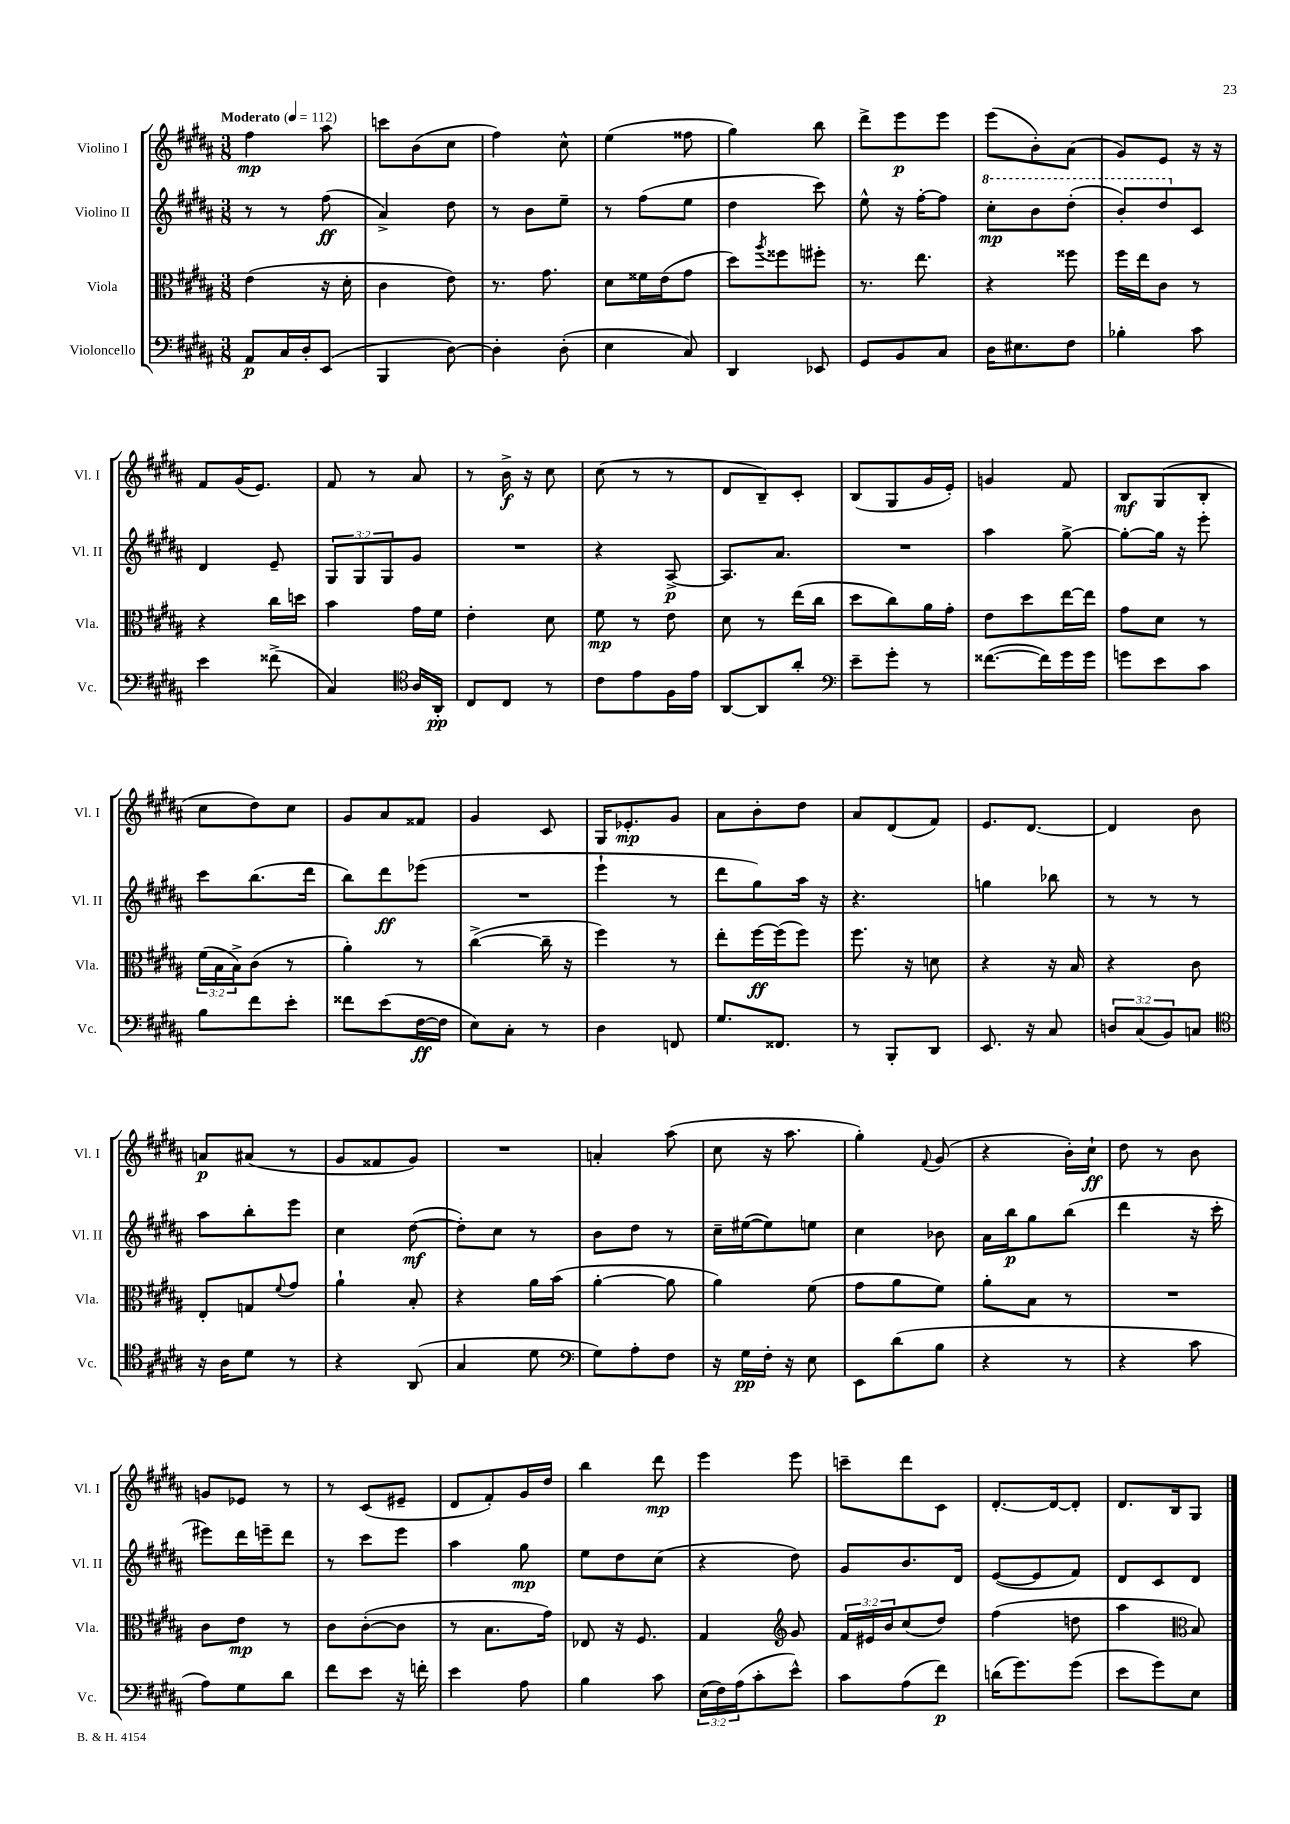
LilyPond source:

<<
\new StaffGroup <<
\new Staff = "s0" \with { instrumentName = "Violino I" shortInstrumentName = "Vl. I" } {
    \clef treble \key b \major \numericTimeSignature \time 3/8 \tempo "Moderato" 4 = 112
    fis''4\mp ais''8 |
    c'''8 b'8( cis''8 |
    fis''4) cis''8-^ |
    e''4( fisis''8 |
    gis''4) b''8 |
    dis'''8-> e'''8\p e'''8 |
    e'''8( b'8-.) ais'8( |
    gis'8) e'8 r16 r16 |
    fis'8 gis'16( e'8.) |
    fis'8 r8 ais'8 |
    r8 b'16->\f r16 cis''8 |
    cis''8( r8 r8 |
    dis'8 b8--) cis'8-. |
    b8( gis8 gis'16 e'16-.) |
    g'4 fis'8 |
    b8\mf gis8( b8-. |
    cis''8 dis''8) cis''8 |
    gis'8 ais'8 fisis'8 |
    gis'4 cis'8 |
    gis16 ees'8.-.\mp gis'8 |
    ais'8 b'8-. dis''8 |
    ais'8 dis'8( fis'8) |
    e'8. dis'8.~ |
    dis'4 b'8 |
    a'8\p ais'8( r8 |
    gis'8 fisis'8 gis'8) |
    R4. |
    a'4-. ais''8( |
    cis''8 r16 ais''8. |
    gis''4-.) \appoggiatura { fis'8 } gis'8( |
    r4 b'16-.) cis''16-!\ff |
    dis''8 r8 b'8 |
    g'8 ees'8 r8 |
    r8 cis'8( eis'8-- |
    dis'8 fis'8-.) gis'16 dis''16 |
    b''4 dis'''8\mp |
    e'''4 e'''8 |
    c'''8-- dis'''8 cis'8 |
    dis'8.~-. dis'16~ dis'8-. |
    dis'8. b16 gis8 \bar "|." |
}
\new Staff = "s1" \with { instrumentName = "Violino II" shortInstrumentName = "Vl. II" } {
    \clef treble \key b \major \numericTimeSignature \time 3/8 \override Staff.TupletNumber.text = #tuplet-number::calc-fraction-text
    r8 r8 fis''8\ff( |
    ais'4->) dis''8 |
    r8 b'8 e''8-- |
    r8 fis''8( e''8 |
    dis''4 cis'''8) |
    e''8-^ r16 fis''16~-. fis''8 |
    \ottava #1 cis'''8-.\mp b''8 dis'''8-.( |
    b''8-.) dis'''8 \ottava #0 cis'8 |
    dis'4 e'8-- |
    \tuplet 3/2 { gis8 gis8 gis8 } gis'8 |
    R4. |
    r4 ais8~->\p |
    ais8. ais'8. |
    R4. |
    ais''4 gis''8~-> |
    gis''8~-. gis''16 r16 e'''8-. |
    cis'''8 b''8.( dis'''16 |
    b''8) dis'''8\ff ees'''8( |
    R4. |
    e'''4-! r8 |
    dis'''8 gis''8) ais''16 r16 |
    r4. |
    g''4 bes''8 |
    r8 r8 r8 |
    ais''8 b''8-. e'''8 |
    cis''4 dis''8~\mf( |
    dis''8-.) cis''8 r8 |
    b'8 dis''8 r8 |
    cis''16-- eis''16~( eis''8) e''8 |
    cis''4 bes'8 |
    ais'16 b''16\p gis''8 b''8( |
    dis'''4 r16 cis'''16-. |
    eis'''8) dis'''16 e'''16-- dis'''8 |
    r8 cis'''8 e'''8 |
    ais''4 gis''8\mp |
    e''8 dis''8 cis''8( |
    r4 dis''8) |
    gis'8 b'8. dis'16 |
    e'8~( e'8 fis'8) |
    dis'8 cis'8 dis'8 \bar "|." |
}
\new Staff = "s2" \with { instrumentName = "Viola" shortInstrumentName = "Vla." } {
    \clef alto \key b \major \numericTimeSignature \time 3/8 \override Staff.TupletNumber.text = #tuplet-number::calc-fraction-text
    e'4( r16 dis'16-. |
    cis'4 e'8) |
    r8. gis'8. |
    dis'8 fisis'16 e'16( gis'8 |
    dis''8) \acciaccatura { ais''8 } fisis''8 fis''8-. |
    r8. e''8. |
    r4 fisis''8 |
    fis''16 e''16 cis'8 r8 |
    r4 cis''16 d''16 |
    b'4 gis'16 fis'16 |
    e'4-. dis'8 |
    fis'8\mp r8 e'8 |
    dis'8 r8 e''16( cis''16 |
    dis''8 cis''8) ais'16 gis'16-. |
    e'8 dis''8 e''16~ e''16 |
    gis'8 dis'8 r8 |
    \tuplet 3/2 { fis'16( b16 b16->) } cis'8( r8 |
    ais'4-.) r8 |
    cis''4~->( cis''16-- r16 |
    fis''4) r8 |
    e''8-. fis''16~\ff fis''16( fis''8) |
    fis''8. r16 d'8 |
    r4 r16 b16 |
    r4 cis'8 |
    e8-. g8 \appoggiatura { fis'8 } gis'8 |
    ais'4-! b8-. |
    r4 ais'16 b'16( |
    ais'4~-. ais'8 |
    ais'4) fis'8( |
    gis'8 ais'8 fis'8) |
    ais'8-. b8 r8 |
    R4. |
    cis'8 e'8\mp r8 |
    cis'8 cis'8~-.( cis'8 |
    r8 b8. gis'16) |
    ees8 r16 fis8. |
    gis4 \clef treble gis'8 |
    \tuplet 3/2 { fis'16 eis'16 b'16 } cis''8( dis''8) |
    fis''4( d''8 |
    ais''4 \clef alto b8) \bar "|." |
}
\new Staff = "s3" \with { instrumentName = "Violoncello" shortInstrumentName = "Vc." } {
    \clef bass \key b \major \numericTimeSignature \time 3/8 \override Staff.TupletNumber.text = #tuplet-number::calc-fraction-text
    ais,8\p cis16 dis16-. e,8( |
    b,,4 dis8~) |
    dis4-. dis8-.( |
    e4 cis8) |
    dis,4 ees,8 |
    gis,8 b,8 cis8 |
    dis16 eis8. fis8 |
    bes4-. cis'8 |
    e'4 fisis'8->( |
    cis4) \clef tenor ais16 ais,16-.\pp |
    cis8 cis8 r8 |
    cis'8 e'8 fis16 e'16 |
    ais,8~ ais,8 ais'8-. |
    \clef bass e'8-- gis'8-. r8 |
    fisis'8.~( fisis'16) gis'16 gis'16 |
    g'8 e'8 cis'8 |
    b8 fis'8 e'8-. |
    fisis'8 e'8( fis16~\ff fis16 |
    e8) cis8-. r8 |
    dis4 f,8 |
    gis8. fisis,8. |
    r8 b,,8-. dis,8 |
    e,8. r16 cis8 |
    \tuplet 3/2 { d8 cis8( b,8) } c8 |
    \clef tenor r16 ais16 dis'8 r8 |
    r4 ais,8( |
    gis4 dis'8 |
    \clef bass gis8) ais8-. fis8 |
    r16 gis16\pp fis16-. r16 e8 |
    e,8 dis'8( b8 |
    r4 r8 |
    r4 cis'8 |
    ais8) gis8 dis'8 |
    fis'8 e'8 r16 f'16-. |
    e'4 ais8 |
    b4 cis'8 |
    \tuplet 3/2 { e16( fis16) ais16( } cis'8-. e'8-^) |
    cis'8 ais8( fis'8\p) |
    d'16( gis'8.) gis'8( |
    e'8 gis'8) e8 \bar "|." |
}
>>
>>
\layout { \context { \Score \remove "Bar_number_engraver" } }
